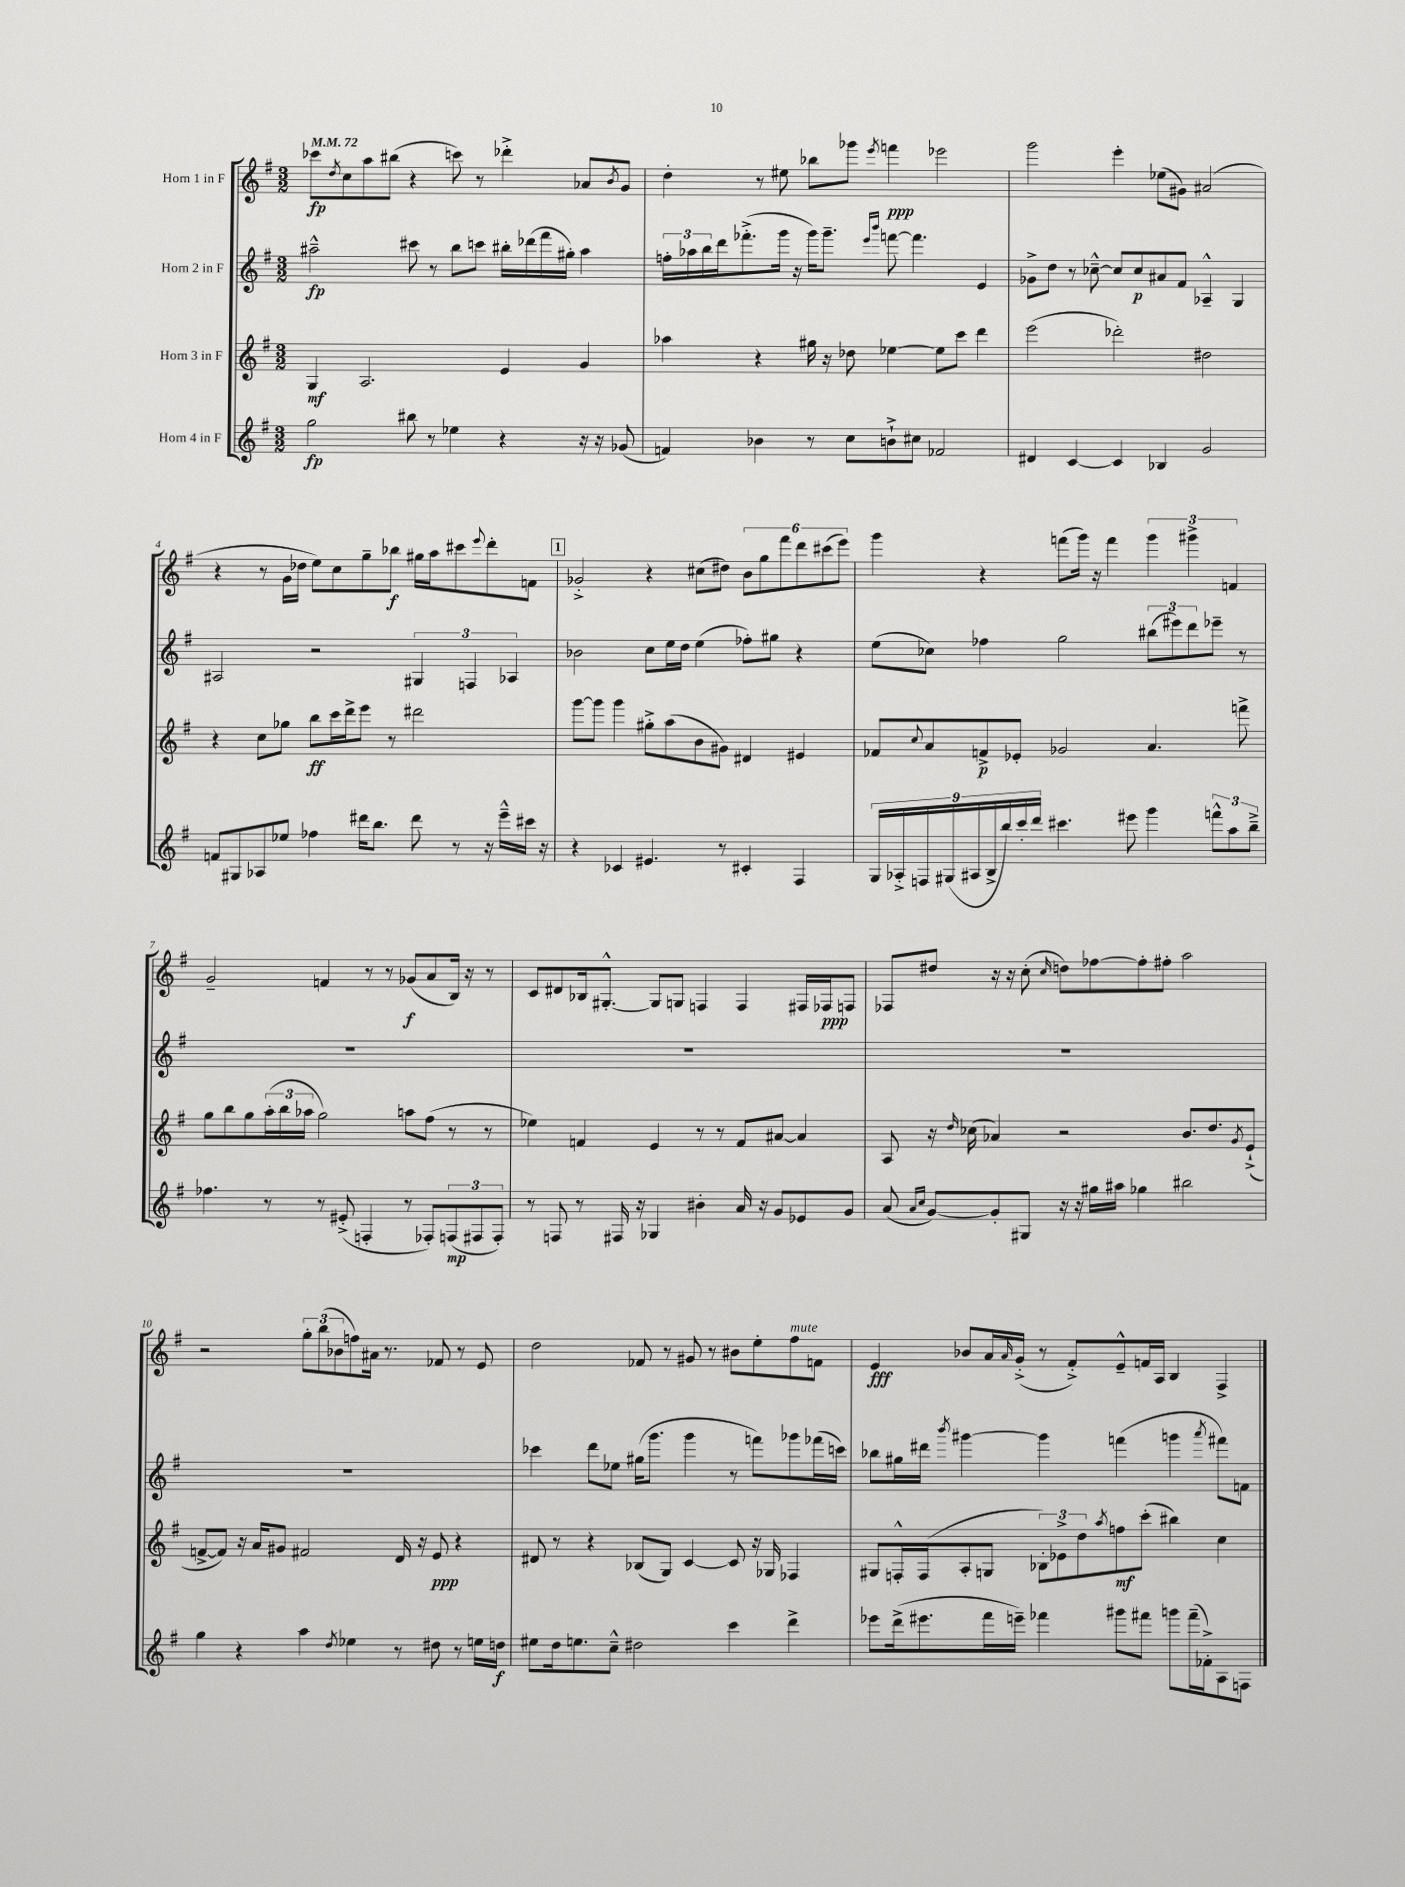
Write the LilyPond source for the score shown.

<<
\new StaffGroup <<
\new Staff = "s0" \with { instrumentName = "Horn 1 in F" } {
    \clef treble \key g \major \numericTimeSignature \time 3/2 \tempo 4 = 72
    ces'''8\fp \acciaccatura { d''8 } c''8 a''8 bis''8( r4 c'''8) r8 des'''4-.-> aes'8 \acciaccatura { b'8 } g'8 |
    d''4-. r8 eis''8 bes''8 ges'''8 \acciaccatura { e'''8 } f'''4\ppp ees'''2 |
    g'''2 e'''4-. ees''8( gis'8) ais'2( |
    r4 r8 g'16 des''16 e''8) c''8 g''8-- bes''8\f gis''16 a''16 cis'''8 \appoggiatura { e'''8 } d'''8-. f'8 |
    \mark \markup { \box "1" } ges'2-.-> r4 cis''8( dis''8) \tuplet 6/4 { b'8 g''8 fis'''8 d'''8 cis'''8( e'''8) } |
    g'''4 r4 f'''8( g'''16) r16 f'''4 \tuplet 3/2 { g'''4 gis'''4-> f'4 } |
    g'2-- f'4 r8 r8 ges'8\f( a'8 b16) r16 r8 |
    c'8 dis'8 bes16 gis8.~-.-^ gis8 g8 f4 f4 fis16 fes16\ppp f8 |
    fes8 dis''8 r16 r16 c''8-.( \grace { c''16 } d''8) fes''8~ fes''8-. fis''8-. a''2 |
    r2 \tuplet 3/2 { g''8-. b''8( bes'8 } f''8) ais'16 r8. fes'8 r8 e'8 |
    d''2 fes'8 r8 gis'8 r8 bis'8 e''8-. fis''8^\markup { \italic "mute" } f'8 |
    e'4\fff bes'8 a'16 \grace { a'16 } g'16-.->( r8 fis'8-.->) e'8---^ f'16 a16 b4 fis4-> \bar "|." |
}
\new Staff = "s1" \with { instrumentName = "Horn 2 in F" } {
    \clef treble \key g \major \numericTimeSignature \time 3/2
    ais''2---^\fp cis'''8 r8 b''8 c'''8 bis''16-. des'''16( fis'''16 gis''16-.) ais''4 |
    \tuplet 3/2 { f''16-. aes''16 b''16 } d'''16 fes'''8.-.->( g'''16 r16 g'''16) g'''8.-- \grace { e'''16 b'''16 } f'''8~ f'''4. e'4 |
    ges'8-> d''8 r8 ces''8~---^ ces''8 ces''8\p ais'8 fis'8 aes4---^ g4 |
    ais2 r2 \tuplet 3/2 { gis4 f4 aes4 } |
    \mark \markup { \box "1" } bes'2 c''8 e''16 d''16 e''4( fes''8-.) gis''8 r4 |
    e''8( ces''8) fes''4 g''2 \tuplet 3/2 { bis''8( eis'''8) d'''8 } ees'''8-- r8 |
    R1. |
    R1. |
    R1. |
    R1. |
    ces'''4 d'''8 ees''8 gis''16( g'''8. g'''4 r8 f'''8) ges'''8 fes'''16( c'''16) |
    bes''8 gis''16 dis'''16 \acciaccatura { b'''8 } gis'''4~ gis'''4 f'''4( g'''4 \acciaccatura { a'''8 } fis'''8) f'8 \bar "|." |
}
\new Staff = "s2" \with { instrumentName = "Horn 3 in F" } {
    \clef treble \key g \major \numericTimeSignature \time 3/2
    g4\mf a2. e'4 g'4 |
    aes''4 r4 gis''16 r16 des''8 ees''4~ ees''8 c'''8 d'''4 |
    e'''2( des'''2-.) dis''2 |
    r4 c''8 ges''8 b''8\ff c'''16 d'''16-> e'''8 r8 dis'''2 |
    \mark \markup { \box "1" } g'''8~ g'''8 g'''4 gis''8-.-> a''8( b'8 gis'8) dis'4 eis'4 |
    fes'8 \appoggiatura { c''8 } a'8 f'8->\p ees'8-. ges'2 a'4. f'''8-> |
    g''8 b''8 g''8 \tuplet 3/2 { a''16-.( b''16 aes''16 } g''2) a''8 fis''8( r8 r8 |
    ees''4) f'4 e'4 r8 r8 f'8 ais'8~ ais'4 |
    a8 r16 \grace { d''16 } ces''16( aes'4) r2 b'8. d''8. \acciaccatura { g'8 } e'8-!->( |
    f'8~-> f'8) r16 a'16 gis'8 fis'2 d'16 r16 e'8\ppp r4 |
    dis'8 r8 r4 bes8( g8) c'4~ c'8 r16 ges16 fes4 |
    gis8 f16-.-^ f16( a8-. g8 \tuplet 3/2 { bes8-.) ees'8-> d''8 } \acciaccatura { a''8 } f''8\mf c'''8-.( bis''4) c''4 \bar "|." |
}
\new Staff = "s3" \with { instrumentName = "Horn 4 in F" } {
    \clef treble \key g \major \numericTimeSignature \time 3/2
    g''2\fp bis''8 r8 ees''4 r4 r16 r16 ges'8( |
    f'4) bes'4 r8 c''8 b'8-!-> cis''8 fes'2 |
    dis'4 c'4~ c'4 bes4 g'2 |
    f'8 gis8 aes8 ees''8 fes''4 dis'''16 b''8. dis'''8 r8 r16 e'''16---^ cis'''16 r16 |
    \mark \markup { \box "1" } r4 ces'4 eis'4. r8 cis'4-. fis4 |
    \tuplet 9/8 { g16 aes16-.-> f16 gis16( ais16 b16-> b''16) c'''16-. d'''16 } cis'''4. eis'''8 g'''4 \tuplet 3/2 { f'''8-^ a''8 b''8---> } |
    fes''4. r8 r8 eis'8-.->( f4-. r8 fes8-.) \tuplet 3/2 { f8\mp( fis8 fis8-.) } |
    r8 f8 r8 fis16 r16 ges4 bis'4-. a'16 r16 g'8 ees'8 g'8 |
    a'8( \grace { a'16 c''16 } g'8~) g'8-. gis8 r16 r16 gis''16 ais''16 ges''4 bis''2 |
    g''4 r4 a''4 \acciaccatura { d''8 } ees''4 r8 dis''8 r8 e''16 d''16\f |
    eis''8 d''16 e''8. c''8---^ dis''2 c'''4 d'''4-> |
    ees'''8 d'''16->( eis'''8. fis'''16 e'''16--) fes'''4 gis'''8 fis'''8 g'''8 fis'''16--( fes'16-.->) a8 f8 \bar "|." |
}
>>
>>
